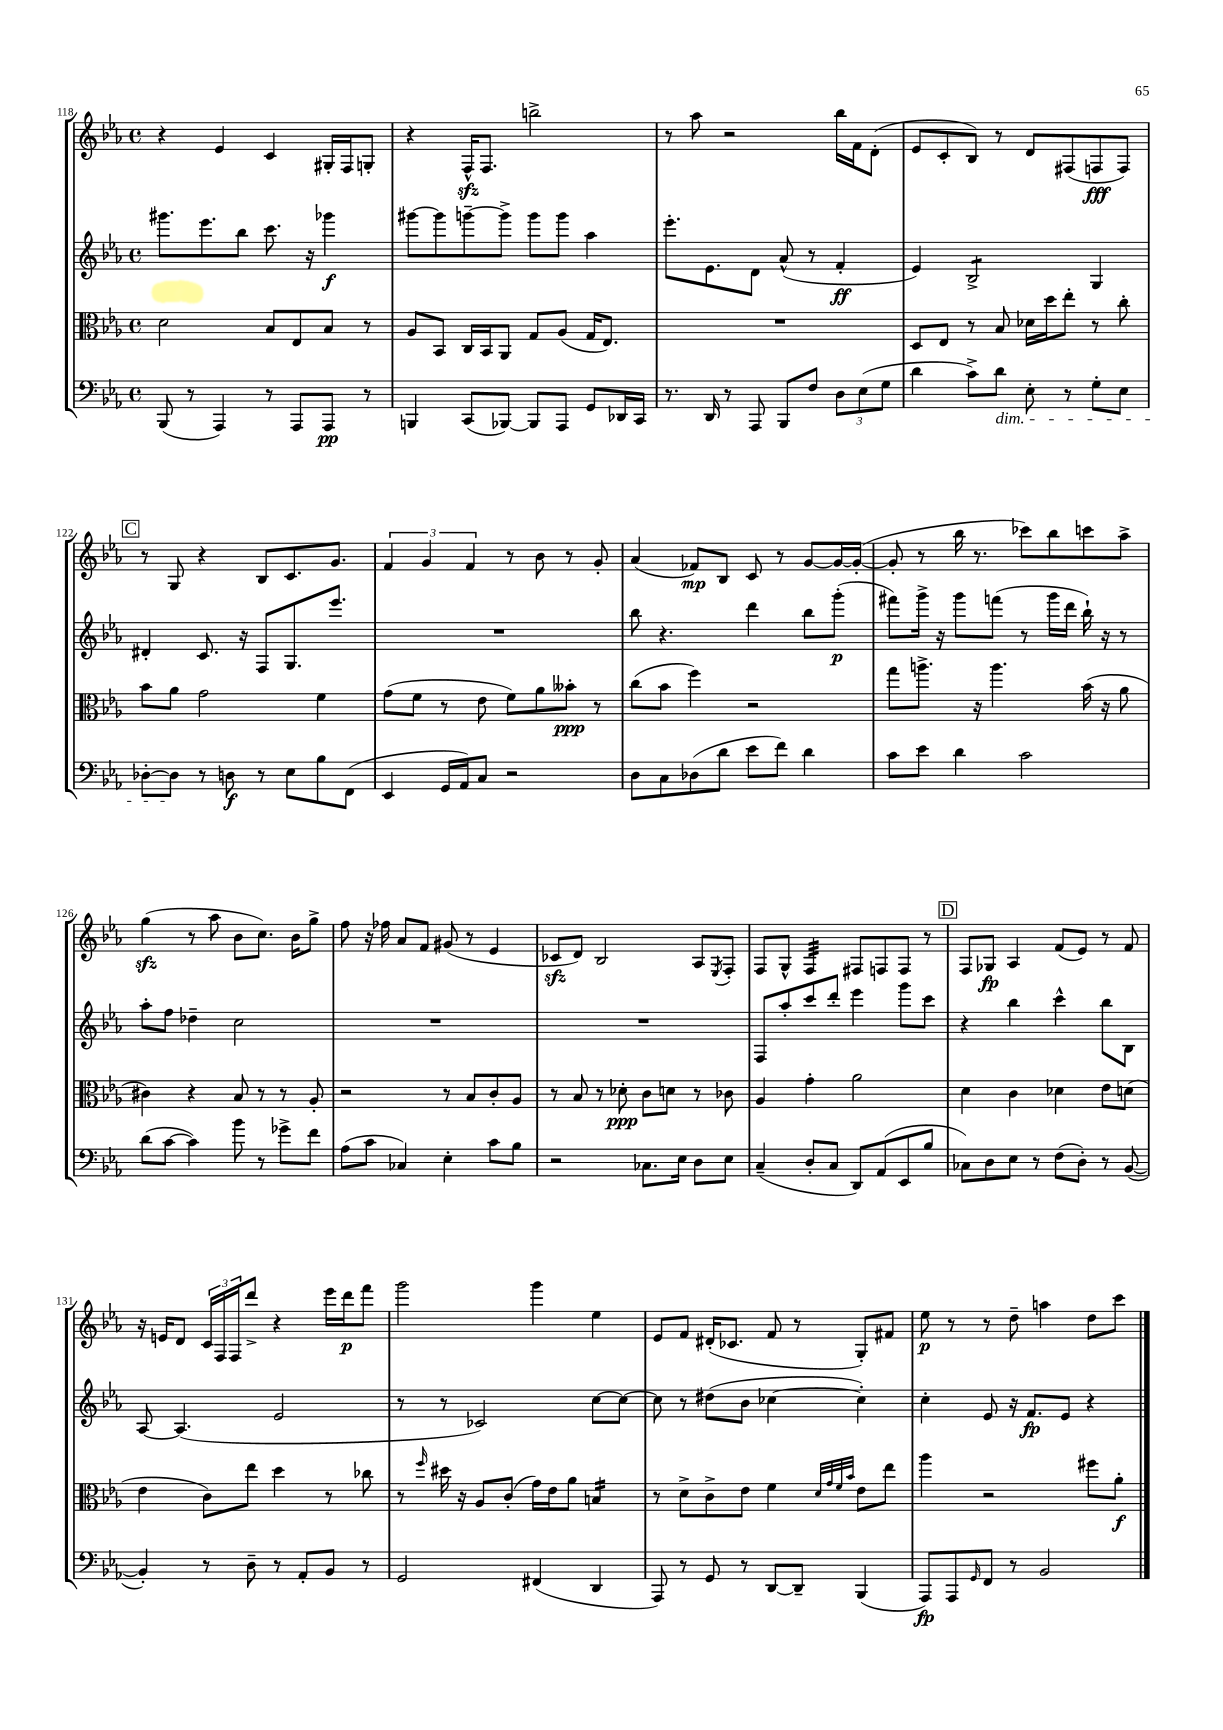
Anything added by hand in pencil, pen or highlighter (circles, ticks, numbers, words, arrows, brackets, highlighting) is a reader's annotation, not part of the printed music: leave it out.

**kern	**kern	**kern	**kern
*staff4	*staff3	*staff2	*staff1
*clefF4	*clefC3	*clefG2	*clefG2
*k[b-e-a-]	*k[b-e-a-]	*k[b-e-a-]	*k[b-e-a-]
*M4/4	*M4/4	*M4/4	*M4/4
*met(c)	*met(c)	*met(c)	*met(c)
(8BBB-	2d	8.ggg#	4r
8r	.	.	.
.	.	8.eee-	.
4AAA-)	.	.	4e-
.	.	8bb-	.
8r	8B-	8.ccc	4c
8AAA-	8E-	.	.
.	.	16r	.
8AAA-	8B-	4ggg-	16G#'
.	.	.	16F
8r	8r	.	8G'
=	=	=	=
4BBB	8A-	[8ggg#	4r
.	8BB-	8ggg#]	.
(8CC	16C	[8ggg~	16F^^
.	16BB-	.	8.F
[8BBB-)	8AA-	8ggg^]	.
8BBB-]	8G	8ggg	2bb^
8AAA-	(8A-	8ggg	.
8GG	16G	4aa-	.
.	8.E-)	.	.
16DD-	.	.	.
16CC	.	.	.
=	=	=	=
8.r	1r	8.eee-'	8r
.	.	.	8aa-
16DD	.	8.e-	.
8r	.	.	2r
8AAA-	.	8d	.
8BBB-	.	(8a-^^	.
8F	.	8r	.
12D	.	4f'	16bb-
.	.	.	16f
(12E-	.	.	.
.	.	.	(8d'
12G	.	.	.
=	=	=	=
4d	8D	4e-)	8e-
.	8E-	.	8c'
8c^)	8r	2B-^	8B-)
8d	8B-	.	8r
8E-'	16d-	.	8d
.	16dd	.	.
8r	8ee-'	.	(8F#
8G'	8r	4G	8F
8E-	8cc'	.	8F)
=	=	=	=
[8D-'	8b-	4d#'	8r
8D-]	8a-	.	8G
8r	2g	8.c	4r
8D	.	.	.
.	.	16r	.
8r	.	8F	8B-
8E-	.	8.G	8.c
8B-	4f	.	.
.	.	8.eee-	8.g
(8FF	.	.	.
=	=	=	=
4EE-	(8g	1r	6f
.	8f	.	.
.	.	.	6g
16GG	8r	.	.
16AA-)	.	.	.
.	.	.	6f
8C	8e-	.	.
2r	8f)	.	8r
.	8a-	.	8b-
.	8b--'	.	8r
.	8r	.	8g'
=	=	=	=
8D	(8cc	8bb-	(4a-
8C	8b-	4.r	.
(8D-	4ff)	.	8f-)
8d	.	.	8B-
8e-	2r	4ddd	8c
8f)	.	.	8r
4d	.	8bb-	[8g
.	.	(8ggg'	16g_
.	.	.	(16g'_
=	=	=	=
8c	8gg	8fff#)	8g']
8e-	8.aa^	16ggg^	8r
.	.	16r	.
4d	.	8ggg	16bb-
.	16r	.	8.r
.	4.aa	(8fff	.
2c	.	8r	8ccc-)
.	.	16ggg	8bb-
.	.	16ddd	.
.	(16b-	16bb-`)	8ccc
.	16r	16r	.
.	8a-	8r	8aa-^
=	=	=	=
(8d	4c#)	8aa-'	(4gg
[8c	.	8ff	.
4c])	4r	4dd-~	8r
.	.	.	8aa-
8b-	8B-	2cc	8b-
8r	8r	.	8.cc)
8g-^	8r	.	.
.	.	.	16b-
8f	8A-'	.	8gg^
=	=	=	=
(8A-	2r	1r	8ff
8c	.	.	16r
.	.	.	16ff-
4C-)	.	.	8a-
.	.	.	8f
4E-'	8r	.	(8g#
.	8B-	.	8r
8c	8c'	.	4e-
8B-	8A-	.	.
=	=	=	=
2r	8r	1r	8c-
.	8B-	.	8d)
.	8r	.	2B-
.	8d-'	.	.
8.C-	8c	.	.
.	8d	.	.
16E-	.	.	.
8D	8r	.	8A-
.	.	.	8qE-
8E-	8c-	.	8F'
=	=	=	=
(4C~	4A-	8F	8F
.	.	8aa-'	8G^^
8D'	4g'	8ccc	4F
8C	.	8ddd'	.
8DD)	2a-	4eee-	8F#
(8AA-	.	.	8F
8EE-	.	8ggg	8F
8B-	.	8ccc	8r
=	=	=	=
8C-)	4d	4r	8F
8D	.	.	8G-
8E-	4c	4bb-	4A-
8r	.	.	.
(8F	4d-	4ccc^^	(8f
8D')	.	.	8e-)
8r	8e-	8bb-	8r
([8BB-	(8d	8B-	8f
=	=	=	=
4BB-'])	4e-	[8A-	16r
.	.	.	16e
.	.	(4.A-]	8d
8r	8c)	.	24c
.	.	.	24F
.	.	.	24F
8D~	8ee-	.	8ddd^
8r	4dd	2e-	4r
8AA-'	.	.	.
8BB-	8r	.	16eee-
.	.	.	16ddd
8r	8cc-	.	8fff
=	=	=	=
2GG	8r	8r	2ggg
.	16qqff	.	.
.	16dd#	8r	.
.	16r	.	.
.	8A-	2c-)	.
.	(8c'	.	.
(4FF#	16g)	.	4ggg
.	16e-	.	.
.	8a-	.	.
4DD	4B	[8cc	4ee-
.	.	8cc_	.
=	=	=	=
8AAA-)	8r	8cc]	8e-
8r	8d^	8r	8f
8GG	8c^	(8dd#	(16d#'
.	.	.	8.c-
8r	8e-	8b-	.
[8DD	4f	[4cc-	8f
8DD~]	.	.	8r
.	32qqd	.	.
.	32qqg	.	.
.	32qqf	.	.
.	32qqb-	.	.
(4BBB-	8e-	4cc-'])	8G')
.	8ee-	.	8f#
=	=	=	=
8AAA-)	4aa-	4cc'	8ee-
8AAA-	.	.	8r
16qqGG	.	.	.
8FF	2r	8e-	8r
8r	.	16r	8dd~
.	.	8.f	.
2BB-	.	.	4aa
.	.	8e-	.
.	8ff#	4r	8dd
.	8a-'	.	8ccc
==	==	==	==
*-	*-	*-	*-
